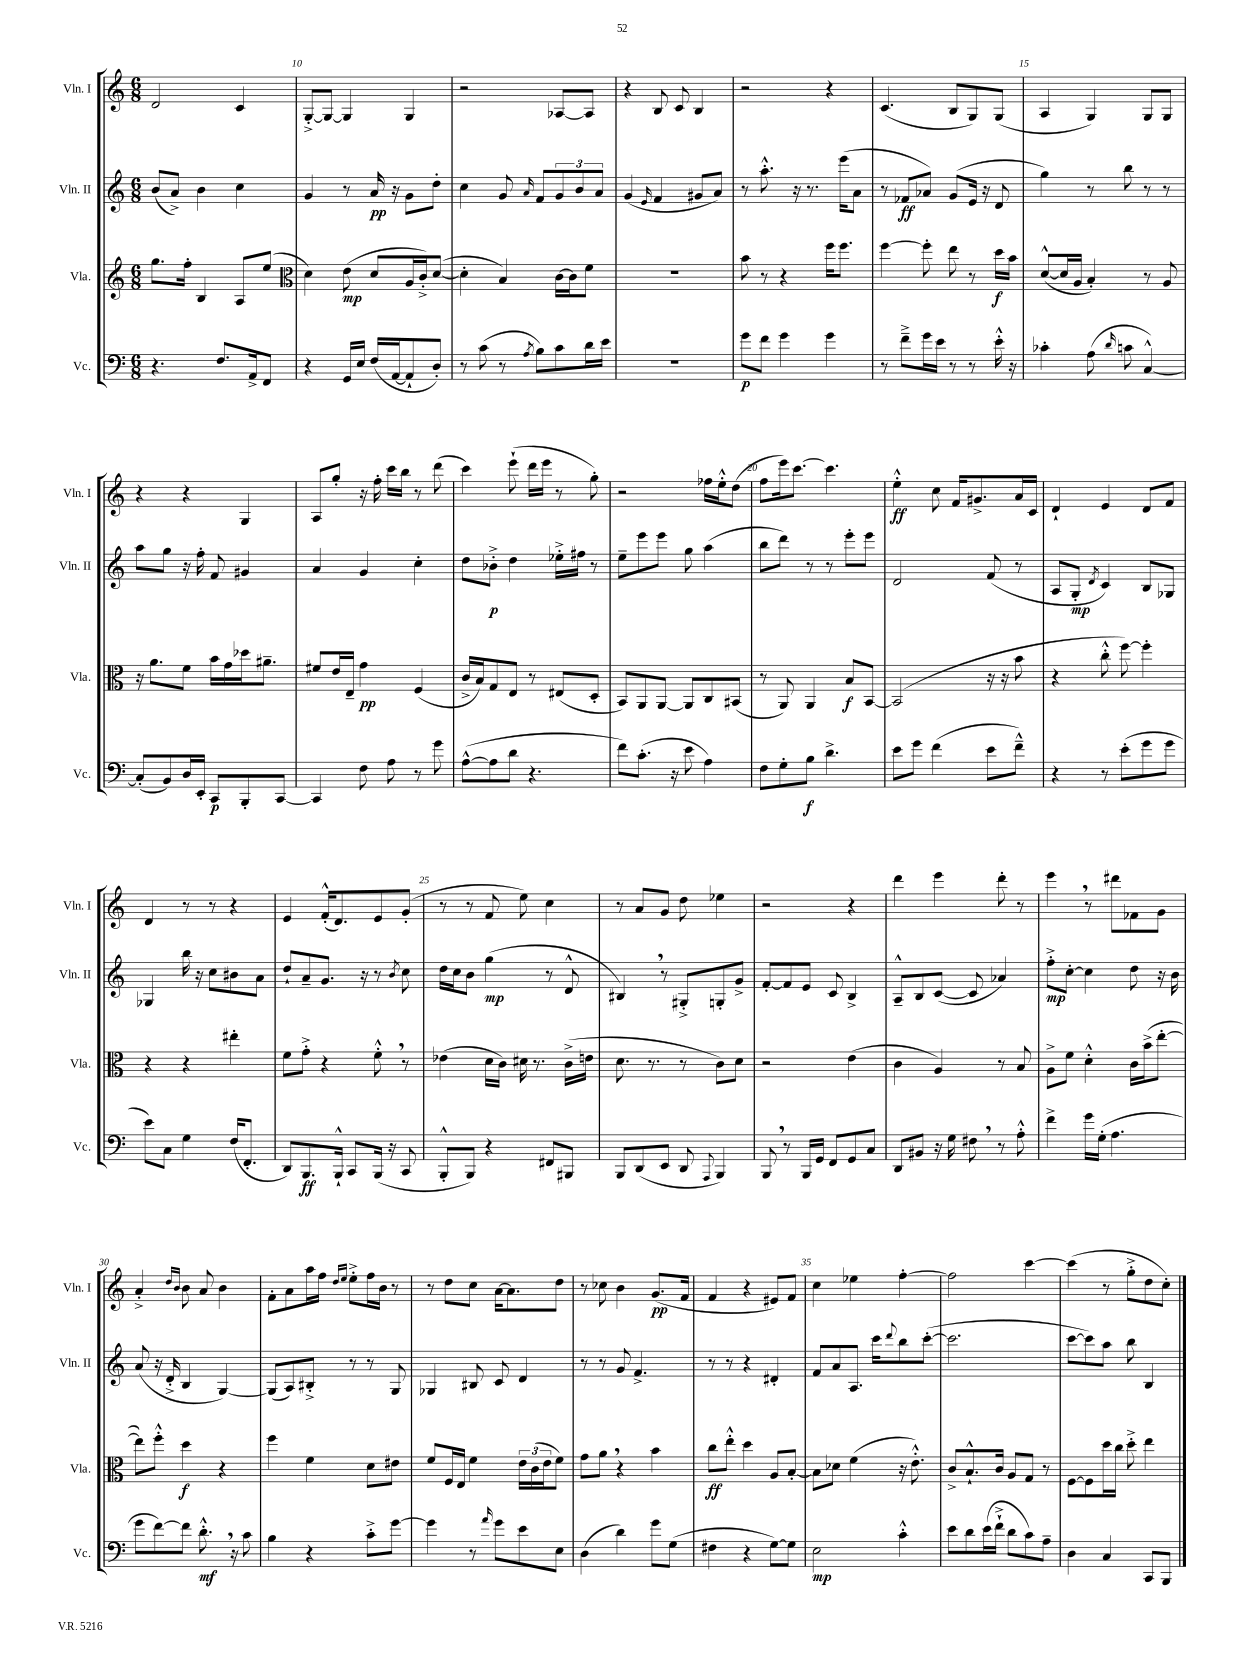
<<
\new StaffGroup <<
\new Staff = "s0" \with { instrumentName = "Vln. I" shortInstrumentName = "Vln. I" } {
    \clef treble \key c \major \numericTimeSignature \time 6/8
    d'2 c'4 |
    g8~-.-> g8~ g4 g4 |
    r2 aes8~ aes8 |
    r4 b8 c'8 b4 |
    r2 r4 |
    c'4.( b8 g8) g8( |
    a4 g4) g8 g8 |
    r4 r4 g4 |
    a8 g''8-. r16 f''16-. c'''16 b''16 r8 d'''8( |
    c'''4) e'''8-!( d'''16 e'''16 r8 g''8-.) |
    r2 fes''16 e''16-.-^ d''8( |
    f''8 e'''16) c'''8.~ c'''4. |
    e''4-.-^\ff c''8 f'16 gis'8.-> a'16 c'16 |
    d'4-! e'4 d'8 f'8 |
    d'4 r8 r8 r4 |
    e'4 f'16-.-^( d'8.) e'8 g'8-.( |
    r8 r8 f'8 e''8) c''4 |
    r8 a'8 g'8 d''8 ees''4 |
    r2 r4 |
    d'''4 e'''4 d'''8-. r8 |
    e'''4 \breathe r8 dis'''8 fes'8 g'8 |
    a'4-.-> \grace { d''16 b'16 } b'8 a'8 b'4 |
    f'8-. a'8 a''16 f''16 \grace { d''16 e''16 } e''8-.-> f''16 b'16 r8 |
    r8 d''8 c''8 a'16~ a'8. d''8 |
    r8 ces''8 b'4 g'8.\pp( f'16 |
    f'4 r4 eis'8) f'8 |
    c''4 ees''4 f''4~-. |
    f''2 c'''4~ |
    c'''4( r8 g''8-.-> d''8 c''8-.) \bar "|." |
}
\new Staff = "s1" \with { instrumentName = "Vln. II" shortInstrumentName = "Vln. II" } {
    \clef treble \key c \major \numericTimeSignature \time 6/8
    b'8( a'8->) b'4 c''4 |
    g'4 r8 a'16\pp r16 g'8 d''8-. |
    c''4 g'8 \grace { a'16 } f'8 \tuplet 3/2 { g'8 b'8 a'8 } |
    g'4( \grace { e'16 } f'4 gis'8 a'8) |
    r8 a''8.-.-^ r16 r8. e'''16( a'8 |
    r8 fes'8\ff aes'8) g'8( e'16 r16 d'8 |
    g''4) r8 b''8 r8 r8 |
    a''8 g''8 r16 f''16-. f'8 gis'4 |
    a'4 g'4 c''4-. |
    d''8 bes'8-.->\p d''4 ees''16-.-> fis''16 r8 |
    e''8-- e'''8 e'''8 g''8 a''4( |
    b''8 d'''8) r8 r8 e'''8-. e'''8 |
    d'2 f'8( r8 |
    a8 g8-.\mp \acciaccatura { d'8 } c'4) b8 ges8 |
    ges4 b''16 r16 c''8 bis'8 a'8 |
    d''8-! a'8-- g'8. r16 r8 \acciaccatura { b'8 } c''8 |
    d''16 c''16 b'8 g''4\mp( r8 d'8-^ |
    bis4) \breathe r8 gis8-.-> g8-. g'8-> |
    f'8~-. f'8 e'8 c'8 b4-> |
    a8---^ b8 c'8~( c'8 aes'4) |
    f''8-.->\mp c''8~-. c''4 d''8 r16 b'16 |
    a'8( r16 d'16-.-> b4 g4~) |
    g8( a8) bis8-.-> r8 r8 g8 |
    ges4 bis8 c'8 d'4 |
    r8 r8 g'8 f'4.-> |
    r8 r8 r4 dis'4-. |
    f'8 a'8 a8. c'''16 \appoggiatura { d'''8 } b''8 c'''8~-.( |
    c'''2. |
    c'''8~ c'''8) a''8 b''8 b4 \bar "|." |
}
\new Staff = "s2" \with { instrumentName = "Vla." shortInstrumentName = "Vla." } {
    \clef treble \key c \major \numericTimeSignature \time 6/8
    g''8. f''16-. b4 a8 e''8( |
    \clef alto d'4) e'8\mp( d'8 a16 c'16-.->) d'8~( |
    d'4-. b4) c'16~ c'16 f'8 |
    R2. |
    b'8 r8 r4 f''16 f''8. |
    f''4~ f''8-. e''8 r8 d''16\f b'16 |
    d'8~-^( d'16 a16 b4-.) r8 a8 |
    r16 a'8. f'8 b'16 g'16 des''16 ais'8.-- |
    fis'8 e'16 e16-- g'4\pp f4( |
    c'16-> b16) g8 e8 r8 eis8( d8-. |
    b,8) a,8 a,8~ a,8 c8 bis,8( |
    r8 a,8) a,4 b8\f b,8~ |
    b,2( r16 r16 b'8 |
    r4 c''8-.-^ f''8~) f''4-. |
    r4 r4 eis''4-. |
    f'8 g'8-.-> r4 f'8-.-^ \breathe r8 |
    ees'4( d'16 c'16) dis'16 r8. c'16->( e'16 |
    d'8. r8. r8 c'8) d'8 |
    r2 e'4( |
    c'4 a4) r8 b8 |
    a8-> f'8 d'4-.-^ c'16 b'16->( e''8~-. |
    e''8) f''8-.-^ d''4\f r4 |
    f''4 f'4 d'8 eis'8 |
    f'8 f16 e16 f'4 \tuplet 3/2 { e'16 c'16( e'16 } f'8) |
    g'8 a'8 \breathe r4 b'4 |
    c''8\ff e''8-.-^ d''4 a8 b8~-. |
    b8 des'8 f'4( r16 e'8.-.-^) |
    c'8-> b8.-!-^ c'16 a8 g8 r8 |
    f8~ f8 d''16 c''16 d''8-.-> e''4 \bar "|." |
}
\new Staff = "s3" \with { instrumentName = "Vc." shortInstrumentName = "Vc." } {
    \clef bass \key c \major \numericTimeSignature \time 6/8
    r4. f8. a,16-> f,8 |
    r4 g,16 e16 f16( a,16~ a,8-! d8-.) |
    r8 c'8( r8 \acciaccatura { a8 } b8) c'8 d'16 e'16 |
    R2. |
    g'8\p f'8 g'4 g'4 |
    r8 f'8---> g'16 e'16 r8 r8 e'16-.-^ r16 |
    ces'4-. a8( \grace { d'16 } c'8 c4~-^) |
    c8-.( b,8) d16 e,16-. c,8\p b,,8-. c,8~ |
    c,4 f8 a8 r8 g'8 |
    a8~-^( a8 d'8 r4. |
    f'8) c'8.-.( r16 e'8 a4) |
    f8 g8-. b8\f d'4.-> |
    e'8 g'8 f'4( e'8 f'8---^) |
    r4 r8 e'8-.( g'8 g'8 |
    e'8) c8 g4 f16( f,8.-. |
    d,8) b,,8.\ff b,,16-!-^ c,8 b,,16( r16 c,8 |
    b,,8-.-^ b,,8) r4 fis,8 bis,,8 |
    b,,8 d,8( e,8 d,8 \appoggiatura { a,,8 } b,,4) |
    b,,8 \breathe r8 b,,16 g,16 f,8 g,8 c8 |
    d,8 bis,8 r16 g16 fis8 \breathe r8 a8-.-^ |
    f'4-> g'16 g16-.( a4. |
    g'8 f'8~) f'8 d'8.-.-^\mf \breathe r16 c'8 |
    b4 r4 c'8-.-> g'8~ |
    g'4 r8 \grace { a'16 } g'8 e'8 e8 |
    d4( d'4) g'8 g8( |
    fis4 r4 g8~) g8 |
    e2\mp c'4-.-^ |
    e'8 d'8 e'16( f'16-!-> d'8 c'8) a8-- |
    d4 c4 c,8 b,,8 \bar "|." |
}
>>
>>
\layout { \context { \Score currentBarNumber = #9 \override BarNumber.break-visibility = ##(#f #t #t) barNumberVisibility = #(every-nth-bar-number-visible 5) } }
